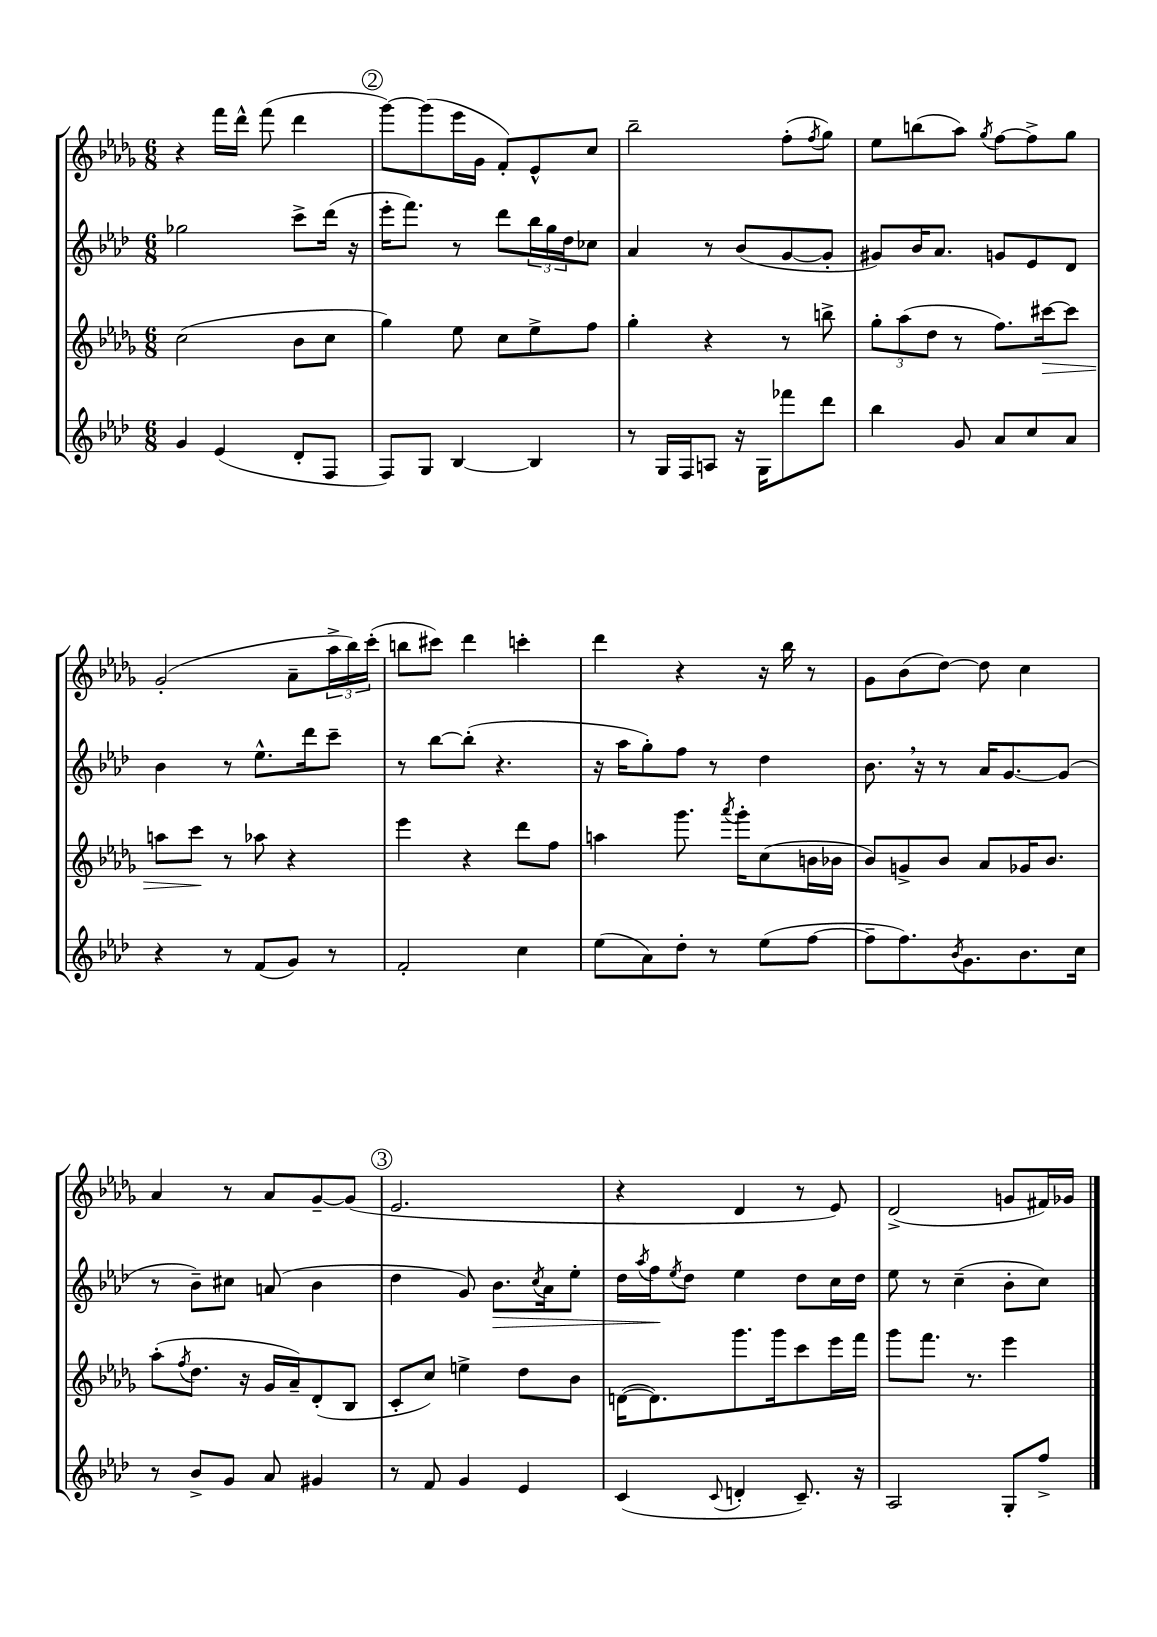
<<
\new StaffGroup <<
\new Staff = "s0" {
    \clef treble \key des \major \numericTimeSignature \time 6/8
    r4 f'''16 des'''16-^ f'''8( des'''4 |
    \mark \markup { \circle "2" } ges'''8~) ges'''8( ees'''16 ges'16 f'8-.) ees'8-^ c''8 |
    bes''2-- f''8-.( \acciaccatura { f''8 } ges''8) |
    ees''8 b''8( aes''8) \acciaccatura { ges''8 } f''8~ f''8-> ges''8 |
    ges'2-.( aes'8-- \tuplet 3/2 { aes''16-> bes''16) c'''16-.( } |
    b''8 cis'''8) des'''4 c'''4-. |
    des'''4 r4 r16 bes''16 r8 |
    ges'8 bes'8( des''8~) des''8 c''4 |
    aes'4 r8 aes'8 ges'8~-- ges'8( |
    \mark \markup { \circle "3" } ees'2. |
    r4 des'4 r8 ees'8) |
    des'2->( g'8 fis'16) ges'16 \bar "|." |
}
\new Staff = "s1" {
    \clef treble \key aes \major \numericTimeSignature \time 6/8
    ges''2 c'''8-> des'''16( r16 |
    \mark \markup { \circle "2" } ees'''16-. f'''8.) r8 des'''8 \tuplet 3/2 { bes''16 g''16 des''16 } ces''8 |
    aes'4 r8 bes'8( g'8~ g'8-. |
    gis'8) bes'16 aes'8. g'8 ees'8 des'8 |
    bes'4 r8 ees''8.-^ des'''16 c'''8-- |
    r8 bes''8~ bes''8-.( r4. |
    r16 aes''16 g''8-.) f''8 r8 des''4 |
    bes'8. \breathe r16 r8 aes'16 g'8.~ g'8( |
    r8 bes'8--) cis''8 a'8( bes'4 |
    \mark \markup { \circle "3" } des''4 g'8) bes'8.\> \acciaccatura { c''8 } aes'16 ees''8-. |
    des''16 \acciaccatura { aes''8 } f''16\! \acciaccatura { ees''8 } des''8 ees''4 des''8 c''16 des''16 |
    ees''8 r8 c''4--( bes'8-. c''8) \bar "|." |
}
\new Staff = "s2" {
    \clef treble \key des \major \numericTimeSignature \time 6/8
    c''2( bes'8 c''8 |
    \mark \markup { \circle "2" } ges''4) ees''8 c''8 ees''8-> f''8 |
    ges''4-. r4 r8 b''8-> |
    \tuplet 3/2 { ges''8-. aes''8( des''8 } r8 f''8.) cis'''16~\> cis'''8 |
    a''8 c'''8\! r8 aes''8 r4 |
    ees'''4 r4 des'''8 f''8 |
    a''4 ges'''8. \acciaccatura { aes'''8 } ges'''16-. c''8( b'16 bes'16 |
    bes'8) g'8-> bes'8 aes'8 ges'16 bes'8. |
    aes''8-.( \acciaccatura { f''8 } des''8. r16 ges'16 aes'16--) des'8-.( bes8 |
    \mark \markup { \circle "3" } c'8-. c''8) e''4-> des''8 bes'8 |
    d'16~( d'8.) ges'''8. ges'''16 c'''8 ees'''16 f'''16 |
    ges'''8 f'''8. r8. ees'''4 \bar "|." |
}
\new Staff = "s3" {
    \clef treble \key aes \major \numericTimeSignature \time 6/8
    g'4 ees'4( des'8-. f8 |
    \mark \markup { \circle "2" } f8) g8 bes4~ bes4 |
    r8 g16 f16 a8 r16 g16 fes'''8 des'''8 |
    bes''4 g'8 aes'8 c''8 aes'8 |
    r4 r8 f'8( g'8) r8 |
    f'2-. c''4 |
    ees''8( aes'8) des''8-. r8 ees''8( f''8~ |
    f''8-- f''8.) \acciaccatura { bes'8 } g'8. bes'8. c''16 |
    r8 bes'8-> g'8 aes'8 gis'4 |
    \mark \markup { \circle "3" } r8 f'8 g'4 ees'4 |
    c'4( \appoggiatura { c'8 } d'4-. c'8.--) r16 |
    aes2 g8-. f''8-> \bar "|." |
}
>>
>>
\layout { \context { \Score \remove "Bar_number_engraver" } }
